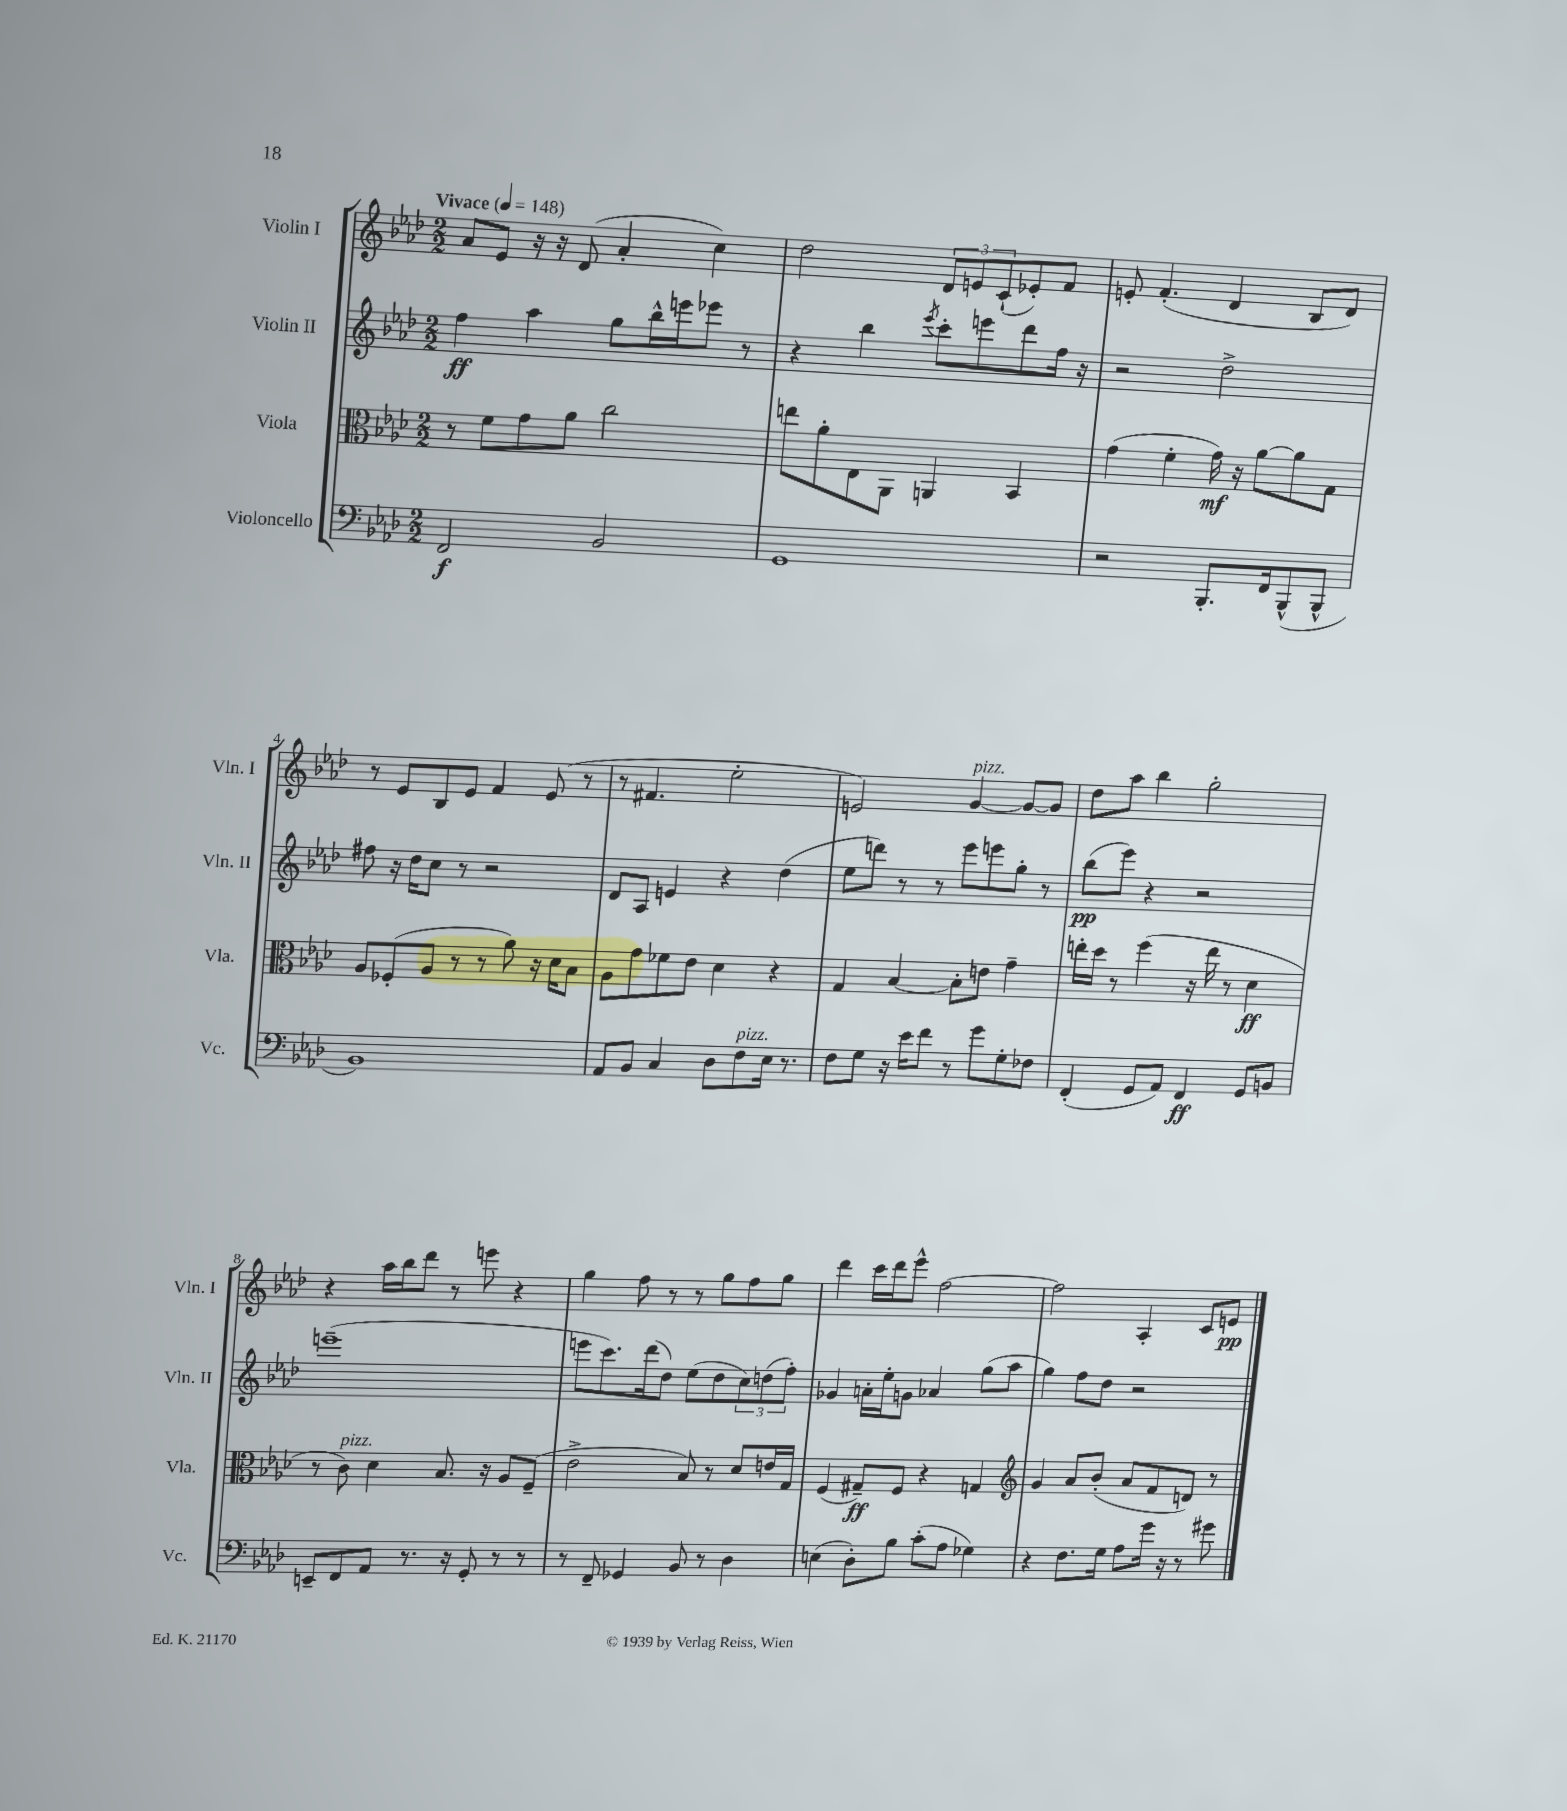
<<
\new StaffGroup <<
\new Staff = "s0" \with { instrumentName = "Violin I" shortInstrumentName = "Vln. I" } {
    \clef treble \key aes \major \numericTimeSignature \time 2/2 \tempo "Vivace" 4 = 148
    aes'8 ees'8 r16 r16 des'8( aes'4-. c''4) |
    des''2 \tuplet 3/2 { des'8 e'8 c'8-!( } ees'8-.) f'8 |
    e'8-. f'4.-.( des'4 bes8 des'8) |
    r8 ees'8 bes8 ees'8 f'4 ees'8( r8 |
    r8 fis'4. ees''2-. |
    e'2) g'4~^\markup { \italic "pizz." } g'8~ g'8 |
    des''8 aes''8 bes''4 g''2-. |
    r4 aes''16 bes''16 des'''8 r8 e'''8 r4 |
    g''4 f''8 r8 r8 g''8 f''8 g''8 |
    des'''4 c'''16 des'''16 ees'''8-^ f''2~ |
    f''2 aes4-. c'8 e'8\pp \bar "|." |
}
\new Staff = "s1" \with { instrumentName = "Violin II" shortInstrumentName = "Vln. II" } {
    \clef treble \key aes \major \numericTimeSignature \time 2/2
    f''4\ff aes''4 g''8 bes''16-^ e'''16 ees'''8 r8 |
    r4 bes''4 \acciaccatura { ees'''8 } c'''8-. e'''8 des'''8 f''16 r16 |
    r2 des''2-> |
    fis''8 r16 des''16 c''8 r8 r2 |
    des'8 aes8 e'4 r4 des''4( |
    ees''8 d'''8) r8 r8 ees'''8 e'''8 g''8-. r8 |
    bes''8\pp( ees'''8) r4 r2 |
    e'''1--( |
    e'''8 c'''8.) des'''16( des''8) ees''8( des''8 \tuplet 3/2 { c''8) d''8( f''8-.) } |
    ges'4 a'16-. ees''16-. g'8 aes'4 g''8( aes''8 |
    g''4) f''8 des''8 r2 \bar "|." |
}
\new Staff = "s2" \with { instrumentName = "Viola" shortInstrumentName = "Vla." } {
    \clef alto \key aes \major \numericTimeSignature \time 2/2
    r8 f'8 g'8 aes'8 c''2 |
    e''8 aes'8-. ees8 aes,8 a,4 bes,4 |
    g'4( f'4-. g'16\mf) r16 aes'8~ aes'8 g8 |
    aes8 fes8-.( aes8 r8 r8 aes'8) r16 des'16 bes8 |
    aes8 g'8 fes'8 ees'8 des'4 r4 |
    g4 bes4~ bes8-. e'8 g'4-- |
    e''16-. des''16 r8 f''4( r16 e''16 r8 des'4\ff |
    r8 c'8^\markup { \italic "pizz." }) des'4 bes8. r16 aes8 f8--( |
    ees'2-> bes8) r8 des'8 e'16 g16 |
    f4( gis8--\ff) f8 r4 g4 |
    \clef treble g'4 aes'8 bes'8-.( aes'8 f'8 d'8) r8 \bar "|." |
}
\new Staff = "s3" \with { instrumentName = "Violoncello" shortInstrumentName = "Vc." } {
    \clef bass \key aes \major \numericTimeSignature \time 2/2
    f,2\f bes,2 |
    g,1 |
    r2 bes,,8.-. f,16 bes,,8-^( bes,,8-^ |
    bes,1) |
    aes,8 bes,8 c4 des8 f8^\markup { \italic "pizz." } ees16 r8. |
    f8 g8 r16 ees'16 f'8 r8 g'8 g8-. fes8 |
    f,4-.( g,8 aes,8) f,4\ff g,8 b,8 |
    e,8-- f,8 aes,8 r8. r16 g,8-. r8 r8 |
    r8 f,8-- ges,4 bes,8 r8 des4 |
    e4( des8-.) bes8 c'8-.( aes8 ges4) |
    r4 f8. g16 aes8 g'16 r16 r8 gis'8 \bar "|." |
}
>>
>>
